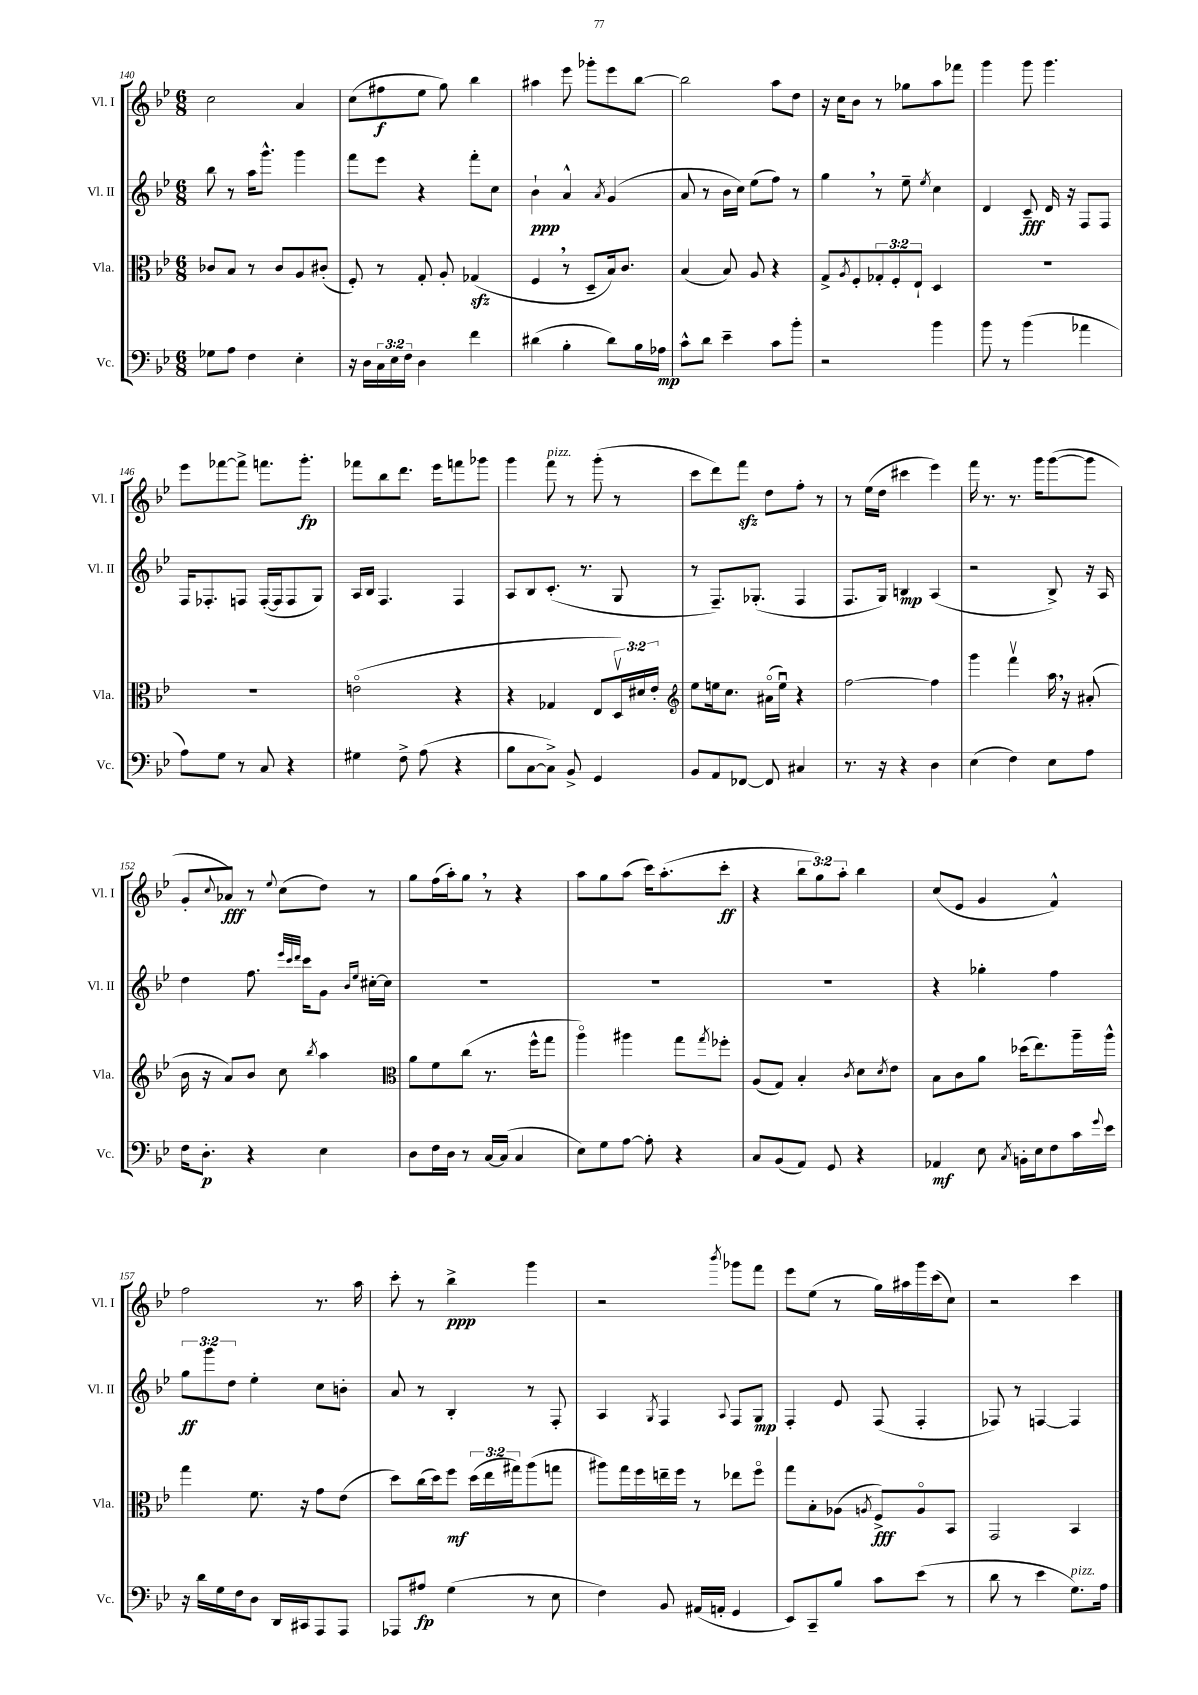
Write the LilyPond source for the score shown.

<<
\new StaffGroup <<
\new Staff = "s0" \with { instrumentName = "Vl. I" shortInstrumentName = "Vl. I" } {
    \clef treble \key bes \major \numericTimeSignature \time 6/8 \override Staff.TupletNumber.text = #tuplet-number::calc-fraction-text
    c''2 a'4 |
    c''8( fis''8\f ees''8 g''8) bes''4 |
    ais''4 ees'''8 ges'''8-. ees'''8 bes''8~ |
    bes''2 a''8 d''8 |
    r16 c''16 bes'8 r8 ges''8 a''8 fes'''8 |
    g'''4 g'''8 g'''4. |
    ees'''8 fes'''8~ fes'''8-> f'''8. g'''8.-.\fp |
    fes'''8 bes''8 d'''8. ees'''16 f'''8 ges'''8 |
    g'''4 f'''8^\markup { \italic "pizz." } r8 g'''8-.( r8 |
    c'''8 d'''8) f'''8\sfz d''8 f''8-. r8 |
    r8 ees''16( d''16 cis'''4 ees'''4) |
    f'''16 r8. r8. g'''16 g'''8~( g'''8 |
    g'8-. \appoggiatura { c''8 } aes'8\fff) r8 \appoggiatura { ees''8 } c''8( d''8) r8 |
    g''8 f''16( a''16-.) g''8 \breathe r8 r4 |
    a''8 g''8 a''8( c'''16) a''8.-.( c'''8-.\ff |
    r4 \tuplet 3/2 { bes''8 g''8) a''8-. } bes''4 |
    c''8( ees'8 g'4 f'4-^) |
    f''2 r8. a''16 |
    c'''8-. r8 bes''4->\ppp g'''4 |
    r2 \acciaccatura { bes'''8 } ges'''8 f'''8 |
    ees'''8 ees''8( r8 g''16) ais''16 g'''16 c'''16( c''8) |
    r2 c'''4 \bar "|." |
}
\new Staff = "s1" \with { instrumentName = "Vl. II" shortInstrumentName = "Vl. II" } {
    \clef treble \key bes \major \numericTimeSignature \time 6/8 \override Staff.TupletNumber.text = #tuplet-number::calc-fraction-text
    bes''8 r8 a''16 g'''8.-^ g'''4 |
    f'''8 ees'''8 r4 f'''8-. c''8 |
    bes'4-!\ppp a'4-^ \acciaccatura { a'8 } g'4( |
    a'8 r8 bes'16 c''16) ees''8( f''8) r8 |
    g''4 \breathe r8 ees''8-- \acciaccatura { ees''8 } c''4 |
    d'4 c'8--\fff d'16 r16 f8 f8 |
    f16 fes8.-. f8 f16~-.( f16 f8 g8) |
    a16 bes16 f4. f4 |
    a8 bes8 c'8.-.( r8. g8 |
    r8 f8.--) ges8.-.( f4 |
    f8. g16) b4\mp a4( |
    r2 bes8->) r16 a16 |
    d''4 f''8. \grace { ees'''32 c'''32 d'''32 } c'''16 g'8 \grace { bes'16 ees''16 } cis''16~-. cis''16 |
    R2. |
    R2. |
    R2. |
    r4 ges''4-. f''4 |
    \tuplet 3/2 { g''8\ff g'''8 d''8 } ees''4-. c''8 b'8-. |
    a'8 r8 bes4-. r8 f8-. |
    a4 \acciaccatura { g8 } f4 \appoggiatura { a8 } f8 g8\mp |
    f4-. ees'8 f8( f4-. |
    fes8) r8 f4~ f4 \bar "|." |
}
\new Staff = "s2" \with { instrumentName = "Vla." shortInstrumentName = "Vla." } {
    \clef alto \key bes \major \numericTimeSignature \time 6/8 \override Staff.TupletNumber.text = #tuplet-number::calc-fraction-text
    ces'8 bes8 r8 ces'8 a8 cis'8-.( |
    f8-.) r8 g8-. a8-. ges4\sfz( |
    f4 \breathe r8 d8-- bes16) c'8. |
    bes4( bes8) a8 r4 |
    g8-> \acciaccatura { a8 } f8-. \tuplet 3/2 { ges8-. f8-. ees8-! } d4 |
    R2. |
    R2. |
    e'2\flageolet( r4 |
    r4 ges4 ees8 \tuplet 3/2 { d16\upbow) dis'16 ees'16-. } |
    \clef treble ees''8 e''16 c''8. ais'16\flageolet( e''16\downbow) r4 |
    f''2~ f''4 |
    g'''4 f'''4\upbow a''16 \breathe r16 ais'8-.( |
    bes'16 r16 a'8) bes'8 c''8 \acciaccatura { bes''8 } a''4 |
    \clef alto a'8 f'8 c''8( r8. f''16-^ g''8 |
    a''4\flageolet) ais''4 g''8 \acciaccatura { g''8 } fes''8-. |
    a8( g8) bes4-. \acciaccatura { c'8 } d'8 \acciaccatura { d'8 } ees'8 |
    bes8 c'8 a'8 des''16( ees''8.) a''16-- a''16-^ |
    g''4 f'8. r16 g'8 ees'8( |
    d''8) c''16( d''16) f''8\mf \tuplet 3/2 { d''16( ees''16 gis''16) } a''8( g''8 |
    ais''8) g''16 f''16 e''16-- f''16 r8 ees''8 f''8\flageolet |
    g''8 bes8-. aes8( \acciaccatura { a8 } f8->\fff) a8\flageolet bes,8 |
    g,2 bes,4 \bar "|." |
}
\new Staff = "s3" \with { instrumentName = "Vc." shortInstrumentName = "Vc." } {
    \clef bass \key bes \major \numericTimeSignature \time 6/8 \override Staff.TupletNumber.text = #tuplet-number::calc-fraction-text
    ges8 a8 f4 ees4-. |
    r16 d16 \tuplet 3/2 { c16 ees16 f16 } d4 f'4 |
    dis'4( bes4-. dis'8) bes16 aes16\mp |
    c'8-^ d'8 ees'4-- c'8 bes'8-. |
    r2 bes'4 |
    bes'8 r8 bes'4( aes'4 |
    a8) g8 r8 c8 r4 |
    gis4 f8-> a8( r4 |
    bes8 c8~ c8->) bes,8-> g,4 |
    bes,8 a,8 fes,8~ fes,8 cis4 |
    r8. r16 r4 d4 |
    ees4( f4) ees8 a8 |
    f16 d8.-.\p r4 ees4 |
    d8 f16 d16 r8 c16~ c16( c4 |
    ees8) g8 a8~ a8-. r4 |
    c8 bes,8( a,8) g,8 r4 |
    aes,4\mf ees8 \acciaccatura { c8 } b,16-. ees16 f8 c'16 \appoggiatura { g'8 } ees'16 |
    r16 d'16 g16 f16 d8 d,16 cis,16 a,,8 a,,8 |
    aes,,8 ais8\fp g4( r8 ees8 |
    f4) bes,8 ais,16( a,16-. g,4 |
    ees,8) c,8-- bes8 c'8 ees'8( r8 |
    d'8 r8 ees'4 g8.^\markup { \italic "pizz." }) a16 \bar "|." |
}
>>
>>
\layout { \context { \Score currentBarNumber = #140 } }
